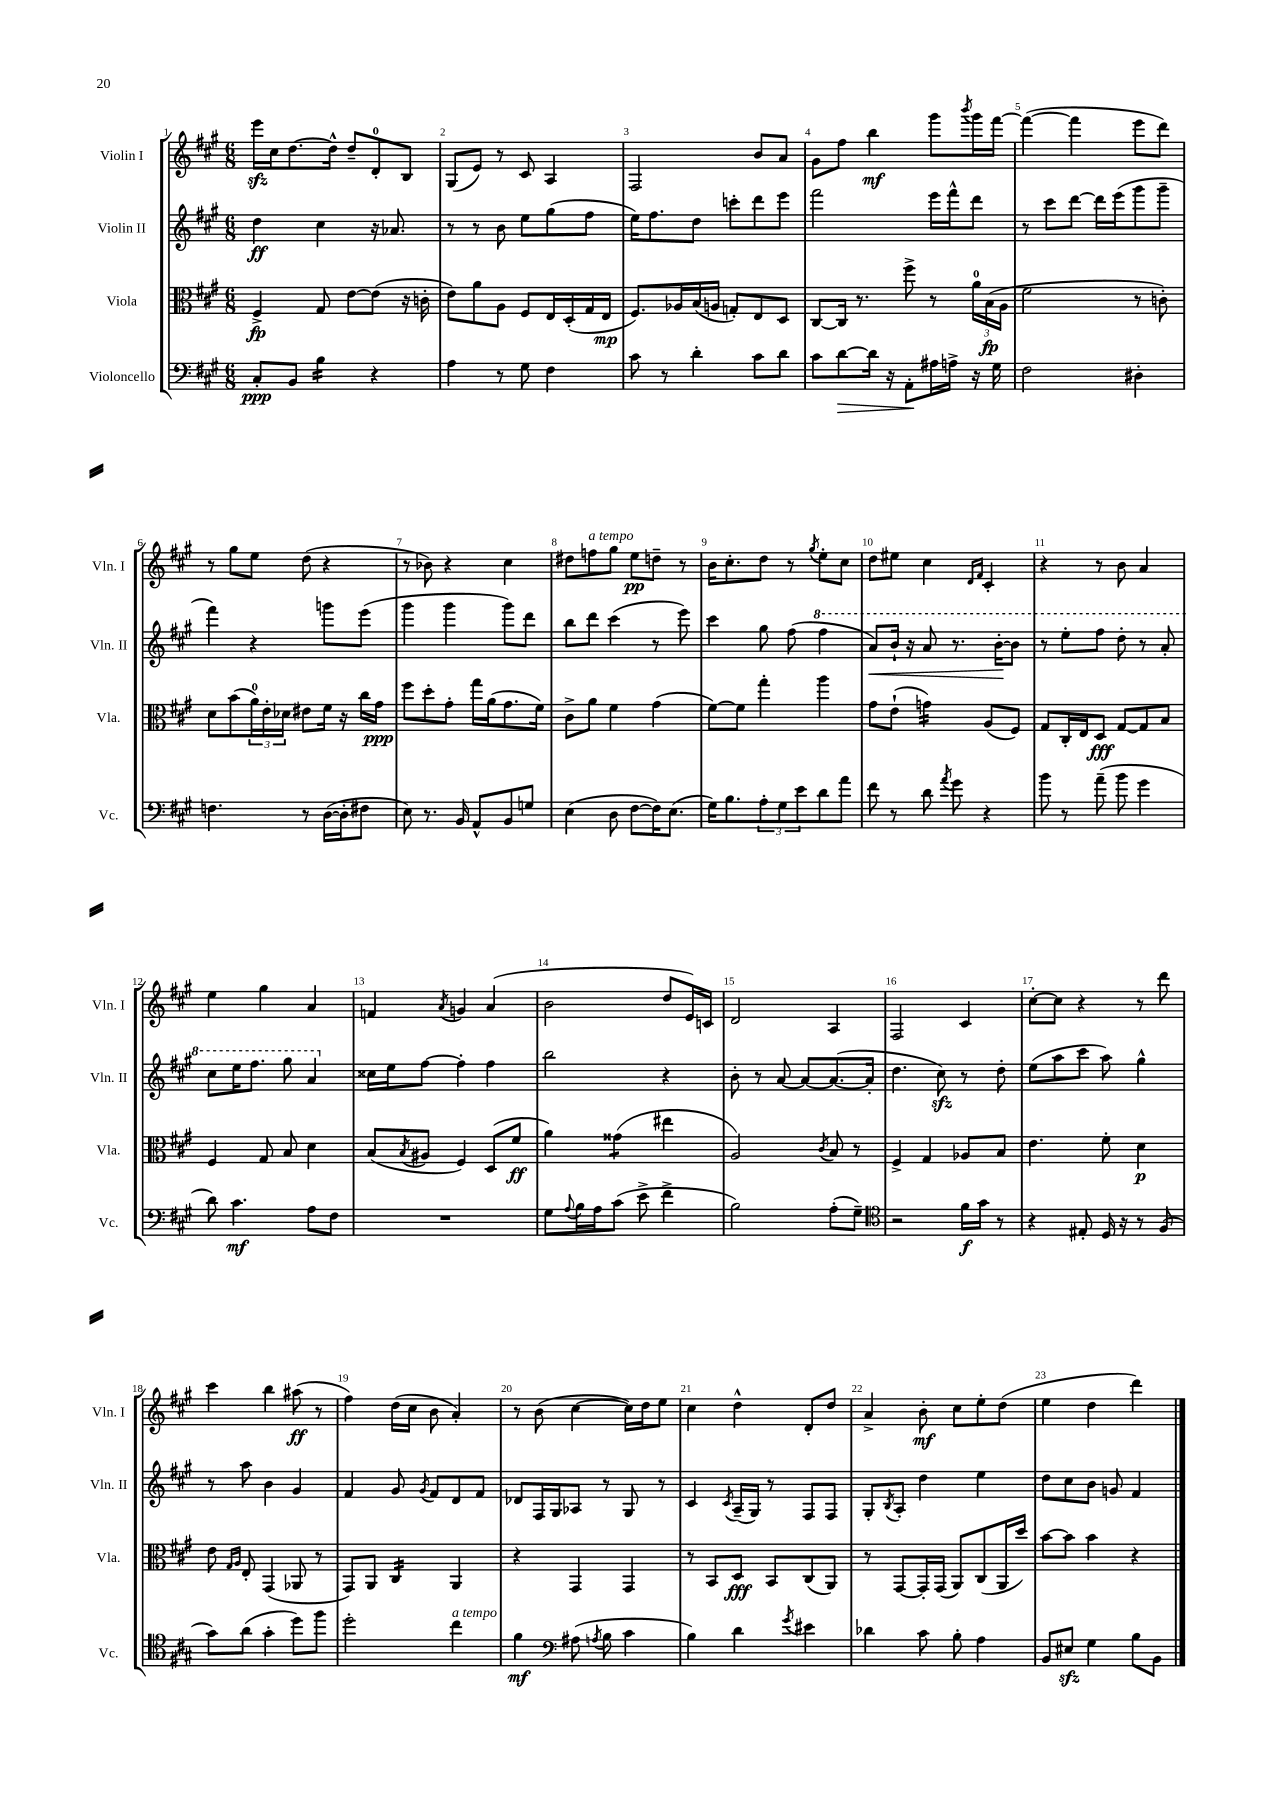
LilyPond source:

<<
\new StaffGroup <<
\new Staff = "s0" \with { instrumentName = "Violin I" shortInstrumentName = "Vln. I" } {
    \clef treble \key a \major \numericTimeSignature \time 6/8
    e'''16\sfz cis''16 d''8.~ d''16-^ d''8-- d'8-0-. b8 |
    gis8( e'8) r8 cis'8 a4 |
    fis2 b'8 a'8 |
    gis'8 fis''8 b''4\mf gis'''8 \acciaccatura { b'''8 } gis'''16 fis'''16~ |
    fis'''4~( fis'''4 e'''8 d'''8) |
    r8 gis''8 e''8 d''8( r4 |
    r8 bes'8) r4 cis''4 |
    dis''8 f''8^\markup { \italic "a tempo" } gis''8 e''8\pp d''8-- r8 |
    b'16 cis''8.-. d''8 r8 \acciaccatura { gis''8 } e''8-. cis''8 |
    d''8 eis''8 cis''4 \grace { d'16 fis'16 } cis'4-. |
    r4 r8 b'8 a'4 |
    e''4 gis''4 a'4 |
    f'4 \acciaccatura { a'8 } g'4 a'4( |
    b'2 d''8 e'16) c'16 |
    d'2 a4 |
    fis2 cis'4 |
    cis''8~-. cis''8 r4 r8 d'''8 |
    cis'''4 b''4 ais''8\ff( r8 |
    fis''4) d''16( cis''16 b'8 a'4-.) |
    r8 b'8( cis''4~ cis''16) d''16 e''8 |
    cis''4 d''4-^ d'8-. d''8 |
    a'4-> b'8-.\mf cis''8 e''8-. d''8( |
    e''4 d''4 d'''4) \bar "|." |
}
\new Staff = "s1" \with { instrumentName = "Violin II" shortInstrumentName = "Vln. II" } {
    \clef treble \key a \major \numericTimeSignature \time 6/8
    d''4\ff cis''4 r16 aes'8. |
    r8 r8 b'8 e''8 gis''8( fis''8 |
    e''16) fis''8. d''8 c'''8-. d'''8 e'''8 |
    fis'''2 e'''16 fis'''16-^ d'''8 |
    r8 cis'''8 d'''8~ d'''16 e'''16( gis'''8 gis'''8-- |
    fis'''4) r4 g'''8 e'''8( |
    gis'''4 gis'''4 gis'''8) d'''8 |
    b''8 d'''8 cis'''4( r8 e'''8) |
    cis'''4 gis''8 fis''8( \ottava #1 fis'''4 |
    a''8\<) b''16-! r16 a''8 r8. b''16~-.\! b''8 |
    r8 e'''8-. fis'''8 d'''8-. r8 a''8-. |
    cis'''8 e'''16 fis'''8. gis'''8 a''4 \ottava #0 |
    cisis''16 e''16 fis''8~ fis''4-. fis''4 |
    b''2 r4 |
    b'8-. r8 a'8~ a'8~ a'8.~( a'16-. |
    d''4. cis''8\sfz) r8 d''8-. |
    e''8( a''8 cis'''8 a''8) gis''4-^ |
    r8 a''8 b'4 gis'4 |
    fis'4 gis'8 \acciaccatura { gis'8 } fis'8 d'8 fis'8 |
    des'8 fis16 gis16 aes8 r8 gis8 r8 |
    cis'4 \acciaccatura { cis'8 } a16--( gis16) r8 fis8 fis8 |
    gis8-. \acciaccatura { b8 } a8-. d''4 e''4 |
    d''8 cis''8 b'8 g'8 fis'4 \bar "|." |
}
\new Staff = "s2" \with { instrumentName = "Viola" shortInstrumentName = "Vla." } {
    \clef alto \key a \major \numericTimeSignature \time 6/8
    fis4->\fp gis8 e'8~ e'8( r16 c'16-. |
    e'8) a'8 a8 fis8 e16 d16-.( gis16 e16\mp |
    fis8.) aes16 b16( a16 g8-.) e8 d8 |
    cis8~ cis16 r8. fis''8-> r8 \tuplet 3/2 { a'16-0 b16\fp( a16 } |
    fis'2 r8 c'8-.) |
    d'8 b'8( \tuplet 3/2 { a'16-0) e'16-. des'16 } eis'8 fis'16 r16 cis''16 gis'16\ppp |
    fis''8 d''8-. gis'8-. gis''16 a'16( gis'8. fis'16) |
    cis'8-> a'8 fis'4 gis'4( |
    fis'8~) fis'8 gis''4-. a''4 |
    gis'8 e'8-!( g'4:16) a8( fis8) |
    gis8 cis16-. e16 d8\fff gis8~ gis8 b8 |
    fis4 gis8 b8 d'4 |
    b8( \acciaccatura { b8 } ais8 fis4) d8( fis'8\ff |
    a'4) gisis'4:8( eis''4 |
    a2) \acciaccatura { cis'8 } b8 r8 |
    fis4-> gis4 aes8 b8 |
    e'4. fis'8-. d'4\p |
    e'8 \grace { gis16 a16 } e8-. gis,4( aes,8 r8 |
    gis,8) a,8 cis4:16 a,4 |
    r4 gis,4 gis,4 |
    r8 b,8 d8\fff b,8 cis8( a,8) |
    r8 gis,8~ gis,16-. gis,16( a,8) cis8( a,16 d''16) |
    b'8~ b'8 b'4 r4 \bar "|." |
}
\new Staff = "s3" \with { instrumentName = "Violoncello" shortInstrumentName = "Vc." } {
    \clef bass \key a \major \numericTimeSignature \time 6/8
    cis8-.\ppp b,8 b4:16 r4 |
    a4 r8 gis8 fis4 |
    cis'8 r8 d'4-. cis'8 d'8 |
    cis'8 d'8~\> d'16 r16 a,8-.\! ais16 a16-> r16 gis16 |
    fis2 dis4-. |
    f4. r8 d16~( d16-. fis8 |
    e8) r8. b,16 a,8-^ b,8 g8 |
    e4( d8 fis8~ fis16) e8.( |
    gis16) b8. \tuplet 3/2 { a8-. gis8 e'8 } d'8 a'8 |
    fis'8 r8 d'8 \acciaccatura { a'8 } gis'8 r4 |
    b'8 r8 a'8--( b'8 gis'4 |
    d'8) cis'4.\mf a8 fis8 |
    R2. |
    gis8 \appoggiatura { a8 } b16 a16 cis'8( e'8-> fis'4-> |
    b2) a8-.( gis8--) |
    \clef tenor r2 fis'16\f gis'16 r8 |
    r4 eis8-. d16 r16 r8 fis8( |
    gis'8) a'8( gis'4-. d''8) fis''8 |
    d''2-. cis''4^\markup { \italic "a tempo" } |
    fis'4\mf \clef bass ais8( \acciaccatura { a8 } b8 cis'4 |
    b4) d'4 \acciaccatura { gis'8 } eis'4 |
    des'4 cis'8 b8-. a4 |
    b,8 eis8\sfz gis4 b8 b,8 \bar "|." |
}
>>
>>
\layout { \context { \Score \override BarNumber.break-visibility = ##(#f #t #t) barNumberVisibility = #all-bar-numbers-visible } }
